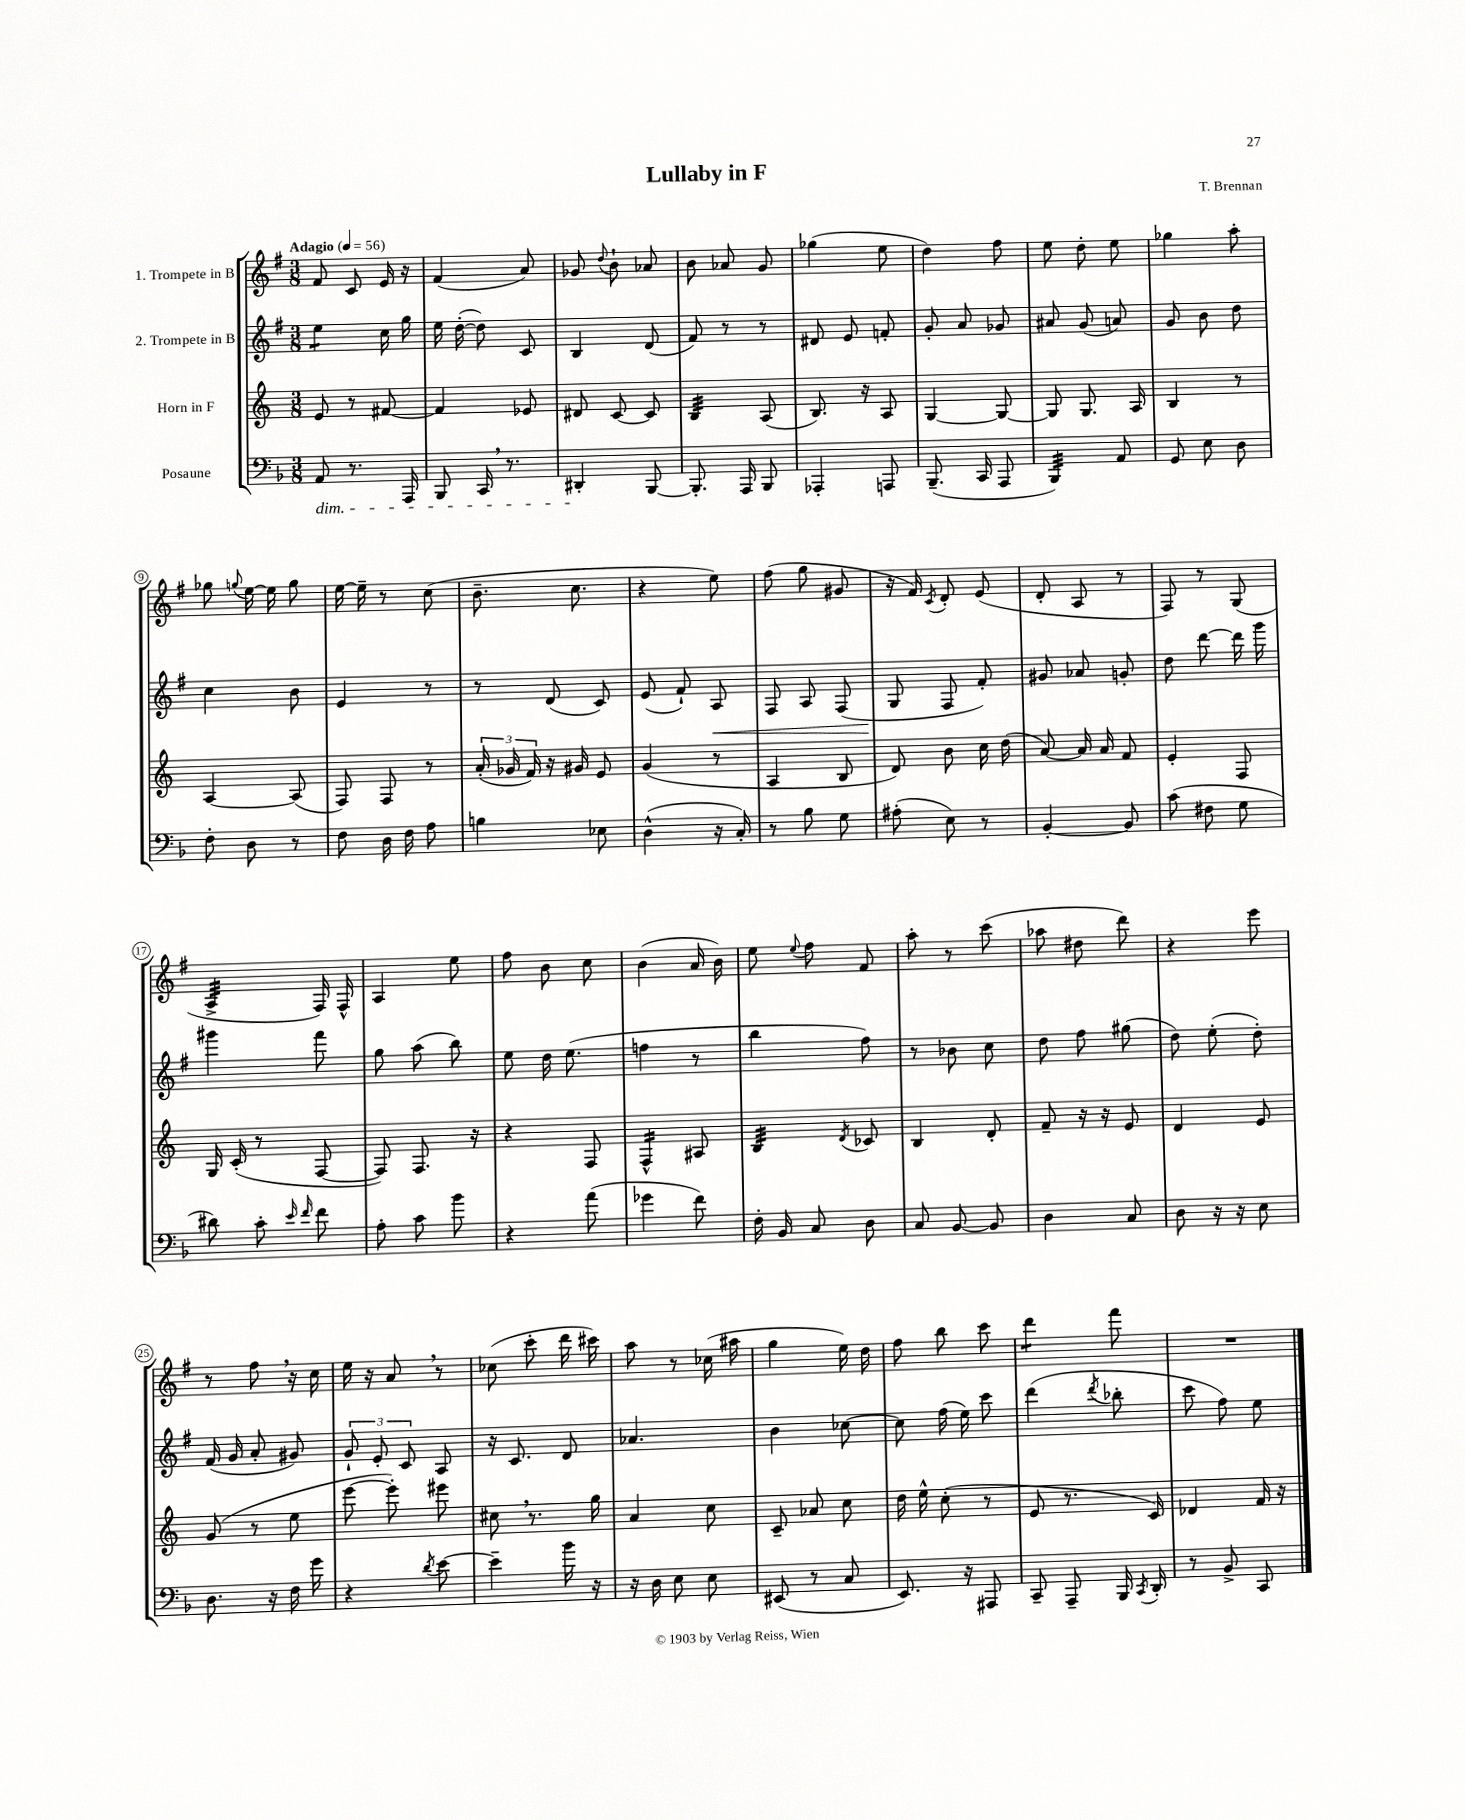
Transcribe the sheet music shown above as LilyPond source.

\header { title = "Lullaby in F" composer = "T. Brennan" }
<<
\new StaffGroup <<
\new Staff = "s0" \with { instrumentName = "1. Trompete in B" } {
    \clef treble \key g \major \numericTimeSignature \time 3/8 \tempo "Adagio" 4 = 56
    \autoBeamOff fis'8 c'8 e'16 r16 |
    fis'4( a'8) |
    ges'8 \appoggiatura { d''8 } b'8-! aes'8 |
    b'8 aes'8 g'8 |
    ges''4( e''8 |
    d''4) fis''8 |
    e''8 d''8-. e''8 |
    ges''4 a''8-. |
    ges''8 \appoggiatura { g''8 } e''16~ e''16 g''8 |
    e''16~ e''16-- r8 c''8( |
    b'8.-- c''8. |
    r4 e''8) |
    fis''8( g''8 gis'8 |
    r16 fis'16) \acciaccatura { c'8 } d'8-. e'8( |
    d'8-. a8 r8 |
    fis8) r8 g8( |
    a4:32-> fis16) fis16-^ |
    a4 e''8 |
    fis''8 b'8 c''8 |
    b'4( a'16 b'16) |
    e''8 \appoggiatura { e''8 } fis''8 fis'8 |
    a''8-. r8 c'''8( |
    aes''8 dis''8 d'''8) |
    r4 e'''8 |
    r8 fis''8 \breathe r16 c''16 |
    e''16 r16 a'8 \breathe r8 |
    ces''8( c'''8-. d'''16 cis'''16) |
    a''8 r8 ces''16( ais''16 |
    g''4 e''16) d''16 |
    fis''8 b''8 c'''8 |
    d'''4:8 fis'''8 |
    R4. \bar "|." |
}
\new Staff = "s1" \with { instrumentName = "2. Trompete in B" } {
    \clef treble \key g \major \numericTimeSignature \time 3/8
    \autoBeamOff e''4:8 c''16 g''16 |
    e''16 d''16~-.( d''8) c'8 |
    b4 d'8( |
    fis'8) r8 r8 |
    dis'8 e'8 f'8-. |
    g'8-. a'8 ges'8 |
    ais'8 g'8( a'8) |
    g'8 b'8 d''8 |
    c''4 b'8 |
    e'4 r8 |
    r8 d'8( c'8) |
    e'8( fis'8-!) a8\< |
    fis8 a8 fis8( |
    g8\! fis8 fis'8-.) |
    gis'8 aes'8 g'8-. |
    d''8 d'''8~ d'''16 g'''16 |
    gis'''4 fis'''8 |
    g''8 a''8( b''8) |
    e''8 d''16 e''8.( |
    f''4 r8 |
    b''4 fis''8) |
    r8 bes'8 c''8 |
    d''8 fis''8 gis''8( |
    d''8) e''8-.( d''8-.) |
    fis'16( g'16 a'8-. gis'8) |
    \tuplet 3/2 { g'8-! e'8-. c'8 } a8 |
    r16 c'8. d'8 |
    aes'4. |
    b'4 ces''8~ |
    ces''8 fis''16( e''16) c'''8 |
    d'''4( \acciaccatura { d'''8 } bes''8-. |
    c'''8 fis''8) e''8 \bar "|." |
}
\new Staff = "s2" \with { instrumentName = "Horn in F" } {
    \clef treble \key c \major \numericTimeSignature \time 3/8
    \autoBeamOff e'8 r8 fis'8~ |
    fis'4 ees'8 |
    dis'8 c'8~ c'8 |
    b4:32 a8( |
    b8.) r16 a8 |
    g4~ g8~ |
    g8 g8. a16 |
    b4 r8 |
    a4~ a8( |
    f8) f8 r8 |
    \tuplet 3/2 { a'16-.( ges'16 f'16) } r16 gis'16 e'8 |
    g'4( r8 |
    a4 b8 |
    d'8) b'8 c''16 d''16( |
    a'8~) a'16 a'16 f'8 |
    e'4-. f8 |
    g16 c'16-.( r8 f8~ |
    f8) f8. r16 |
    r4 f8 |
    f4:16-^ ais8 |
    b4:32 \acciaccatura { d'8 } ces'8 |
    b4 d'8-. |
    f'8-- r16 r16 e'8 |
    d'4 e'8 |
    g'8( r8 e''8 |
    e'''8~ e'''8-.) eis'''8 |
    cis''8 \breathe r8. g''16 |
    a'4 c''8 |
    c'8-- aes'8 c''8 |
    d''16 e''16-^ c''8-.( r8 |
    e'8 r8. c'16) |
    des'4 f'16 r16 \bar "|." |
}
\new Staff = "s3" \with { instrumentName = "Posaune" } {
    \clef bass \key f \major \numericTimeSignature \time 3/8
    \autoBeamOff a,8\dim r8. a,,16 |
    bes,,8 c,16 \breathe r8. |
    dis,4-.\! bes,,8~ |
    bes,,8.-. a,,16 bes,,8 |
    aes,,4-. a,,8 |
    bes,,8.--( c,16 a,,8 |
    bes,,4:32) a,8 |
    g,8 e8 d8 |
    f8-. d8 r8 |
    f8 d16 f16 a8 |
    b4 ees8 |
    d4-^( r16 c16-.) |
    r8 bes8 g8 |
    ais8-.( e8) r8 |
    bes,4~-. bes,8 |
    c'8( fis8 g8 |
    dis'8) c'8-. \grace { e'16 f'16 } f'8 |
    a8-. c'8 bes'8 |
    r4 a'8( |
    ges'4 f'8) |
    f16-. bes,16 c8 d8 |
    c8 bes,8~ bes,8 |
    d4 c8 |
    d8 r16 r16 e8 |
    d8. r16 f16 g'16 |
    r4 \acciaccatura { d'8 } e'8~ |
    e'4-- bes'16 r16 |
    r16 d16 e8 e8 |
    eis,8( r8 c8 |
    e,8.) r16 ais,,8 |
    c,8-- a,,8-- bes,,16 \acciaccatura { c,8 } d,16-. |
    r8 bes,8-> c,8 \bar "|." |
}
>>
>>
\layout { \context { \Score \override BarNumber.stencil = #(make-stencil-circler 0.1 0.3 ly:text-interface::print) } }
